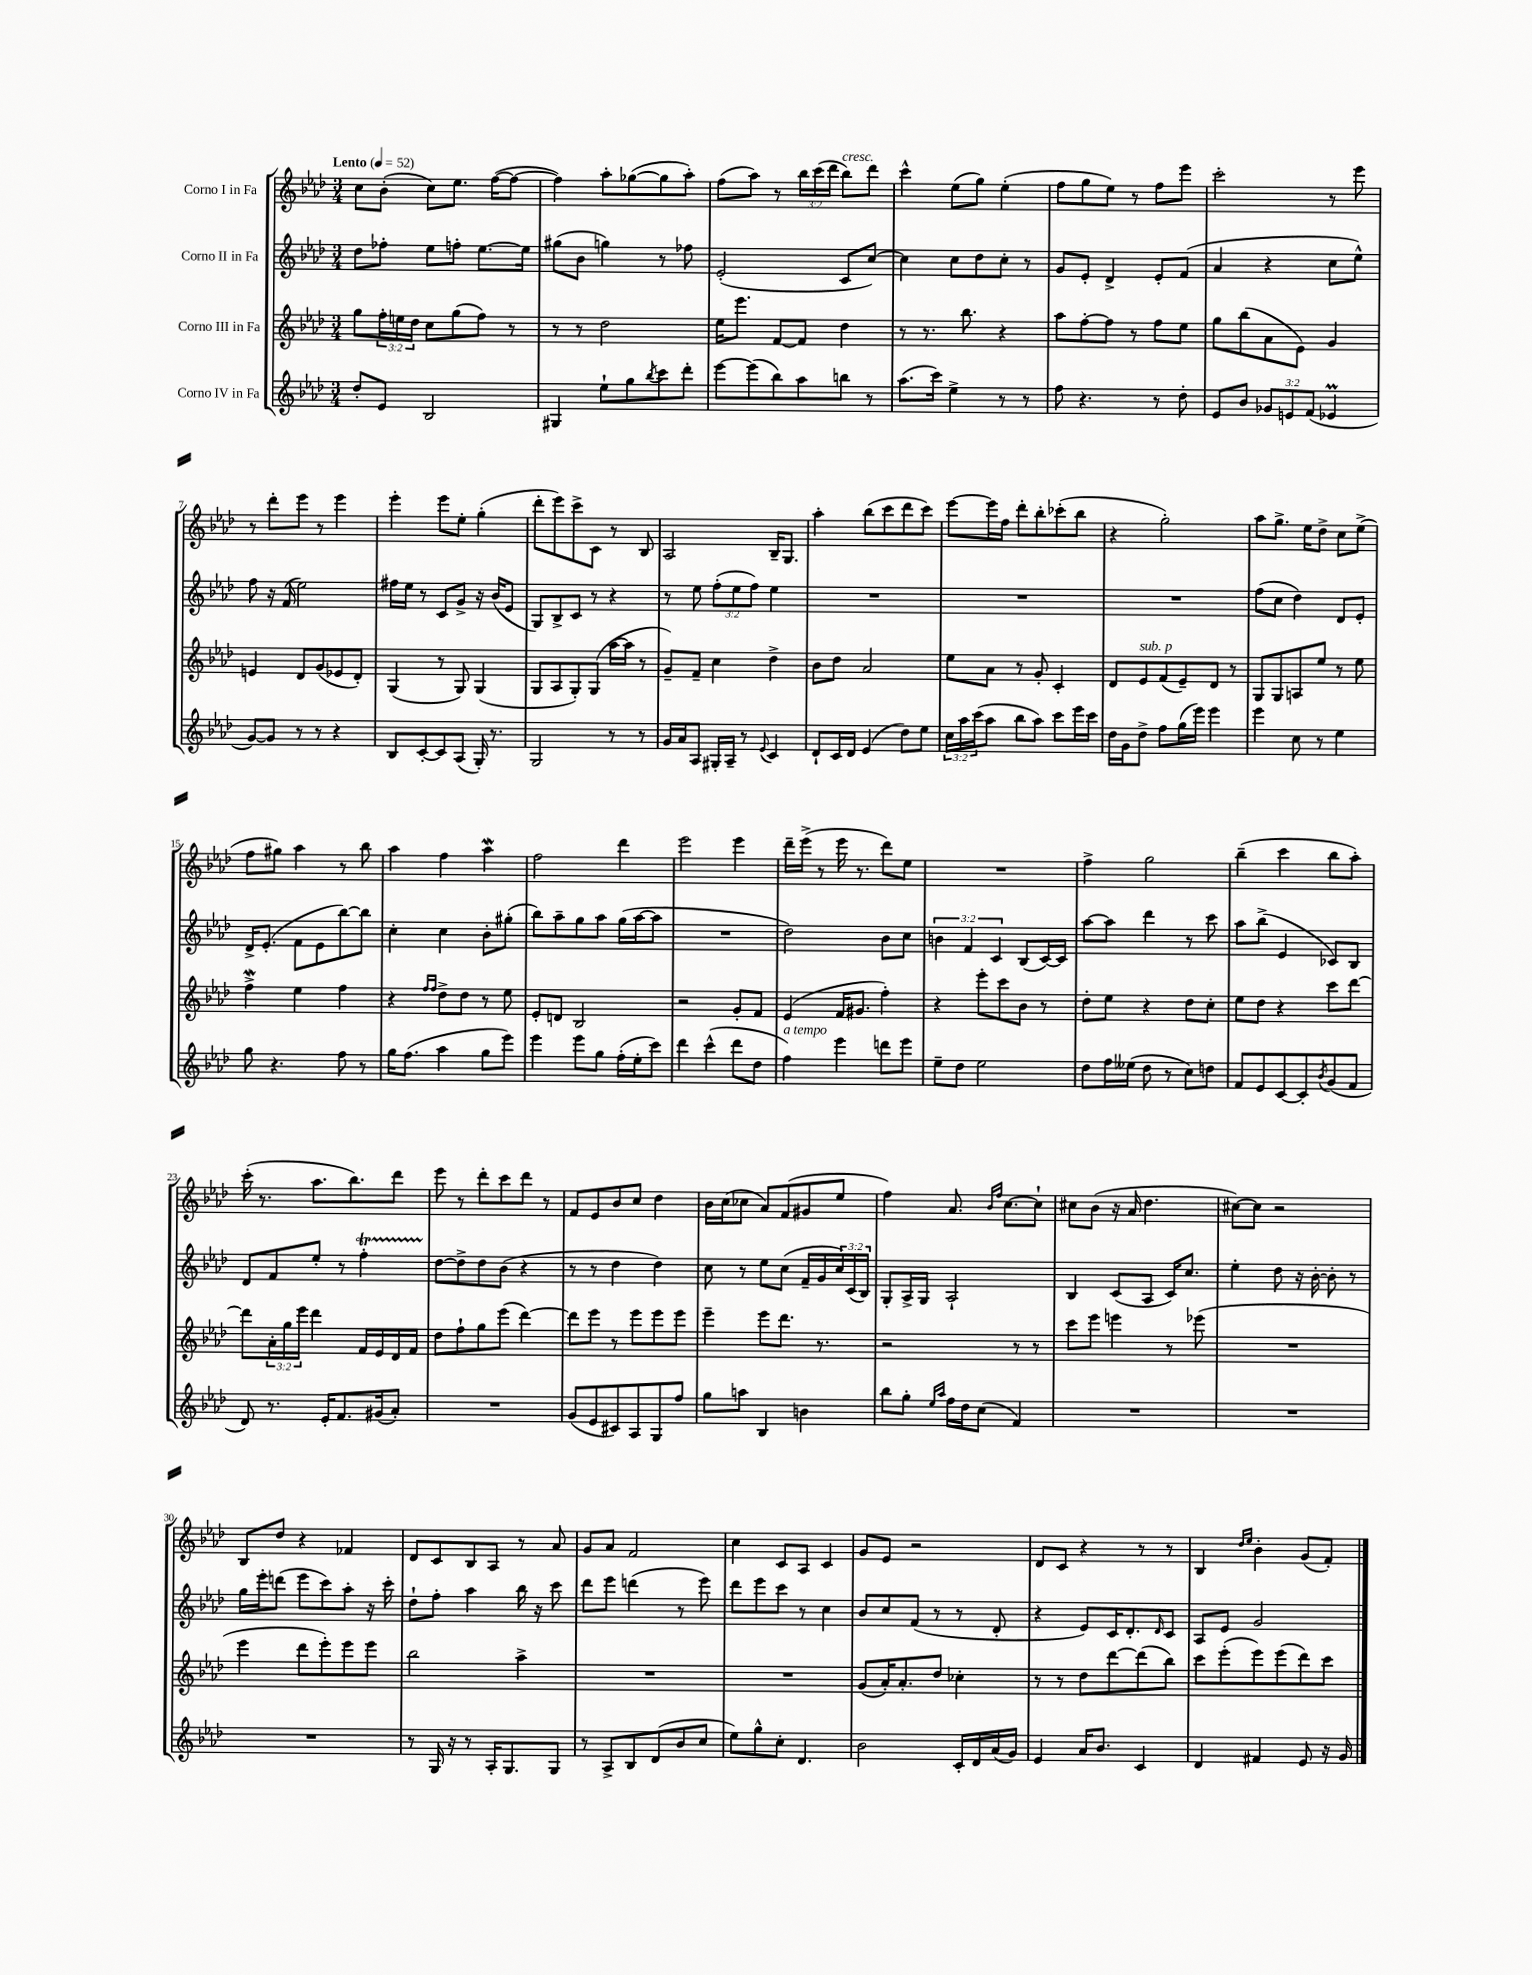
<<
\new StaffGroup <<
\new Staff = "s0" \with { instrumentName = "Corno I in Fa" } {
    \clef treble \key aes \major \numericTimeSignature \time 3/4 \override Staff.TupletNumber.text = #tuplet-number::calc-fraction-text \tempo "Lento" 4 = 52
    c''8 bes'8-.( c''8) ees''8. f''16~( f''8~ |
    f''4) aes''8-. ges''8~( ges''8 aes''8-.) |
    f''8( aes''8) r8 \tuplet 3/2 { bes''16 c'''16( des'''16 } bes''8^\markup { \italic "cresc." }) des'''8 |
    c'''4-^ ees''8( g''8) ees''4-.( |
    f''8 g''8 ees''8) r8 f''8 ees'''8 |
    c'''2-. r8 ees'''8 |
    r8 des'''8-. ees'''8 r8 ees'''4 |
    ees'''4-. ees'''8 ees''8-. g''4-.( |
    des'''8-. ees'''8) c'''8-> c'8 r8 bes8 |
    aes2 bes16-- g8. |
    aes''4-. bes''8( c'''8 des'''8 c'''8) |
    ees'''8~ ees'''16 f''16 des'''8-. bes''8-. ces'''8-.( bes''8 |
    r4 g''2-.) |
    aes''8 g''8.-> ees''16 des''8-> c''8 ees''8->( |
    f''8 gis''8) aes''4 r8 bes''8 |
    aes''4 f''4 aes''4\mordent |
    f''2 des'''4 |
    ees'''2 ees'''4 |
    des'''16-- ees'''16->( r8 ees'''16 r8. des'''8) ees''8 |
    R2. |
    f''4-> g''2 |
    bes''4--( c'''4 bes''8 aes''8-.) |
    c'''16-.( r8. aes''8. bes''8.) des'''8 |
    ees'''8 r8 des'''8-. c'''8 des'''8 r8 |
    f'8 ees'8 bes'8 c''8 des''4 |
    bes'16 c''16( ces''8 aes'8) f'8( gis'8 ees''8 |
    f''4) aes'8. \grace { bes'16 f''16 } c''8.~ c''8-! |
    cis''8 bes'8( r16 aes'16 des''4. |
    cis''8~) cis''8 r2 |
    bes8 des''8 r4 fes'4 |
    des'8 c'8 bes8 aes8 r8 aes'8 |
    g'8 aes'8 f'2 |
    c''4 c'8 aes8 c'4 |
    g'8 ees'8 r2 |
    des'8 c'8 r4 r8 r8 |
    bes4 \grace { des''16 ees''16 } bes'4-. g'8( f'8-.) \bar "|." |
}
\new Staff = "s1" \with { instrumentName = "Corno II in Fa" } {
    \clef treble \key aes \major \numericTimeSignature \time 3/4 \override Staff.TupletNumber.text = #tuplet-number::calc-fraction-text
    des''8 fes''8-. ees''8 f''8-. ees''8.~ ees''16 |
    gis''8( bes'8 g''4) r8 fes''8 |
    ees'2-.( c'8 c''8~) |
    c''4 c''8 des''8 c''8-. r8 |
    g'8 ees'8-. des'4-> ees'8-. f'8( |
    aes'4 r4 c''8 ees''8-^) |
    f''8 r16 f'16( ees''2) |
    fis''16 ees''16 r8 c'8 g'8-> r16 bes'16( ees'8 |
    g8) bes8-> c'8 r8 r4 |
    r8 ees''8 \tuplet 3/2 { f''8-.( ees''8 f''8) } ees''4 |
    R2. |
    R2. |
    R2. |
    f''8( c''8 des''4) des'8 ees'8-. |
    des'16-> ees'8.-.( f'8 ees'8 bes''8~) bes''8 |
    c''4-. c''4 bes'8-. gis''8-.( |
    bes''8) aes''8-- g''8 aes''8 g''16( aes''16~ aes''8 |
    R2. |
    des''2) bes'8 c''8 |
    \tuplet 3/2 { b'4 f'4 c'4 } bes8( c'16~) c'16 |
    aes''8~ aes''8 des'''4 r8 c'''8 |
    aes''8 bes''8->( ees'4 ces'8) bes8 |
    des'8 f'8 ees''8-. r8 f''4-.\startTrillSpan |
    des''8~\stopTrillSpan des''8-> des''8 bes'8( r4 |
    r8 r8 des''4 des''4) |
    c''8 r8 ees''8 c''8( f'16-- g'16 \tuplet 3/2 { c''16) c'16( bes16) } |
    g8-. aes16-> g16 aes2-! |
    bes4 c'8( aes8 c'16) c''8. |
    ees''4-. des''8 r16 bes'16~-. bes'8-. r8 |
    g''16 ees'''16-. d'''8( ees'''8 c'''8) aes''8-. r16 c'''16-. |
    des''8-! f''8-. aes''4 bes''16 r16 c'''8 |
    des'''8 ees'''8 d'''4( r8 ees'''8) |
    des'''8 ees'''8 c'''8 r8 c''4 |
    bes'8 c''8 f'8( r8 r8 des'8-. |
    r4 ees'8) c'16 des'8.-. \grace { des'16 } c'8 |
    aes8 ees'8 g'2 \bar "|." |
}
\new Staff = "s2" \with { instrumentName = "Corno III in Fa" } {
    \clef treble \key aes \major \numericTimeSignature \time 3/4 \override Staff.TupletNumber.text = #tuplet-number::calc-fraction-text
    g''8 \tuplet 3/2 { f''16-. e''16 des''16 } c''8 g''8( f''8) r8 |
    r8 r8 des''2 |
    ees''16 ees'''8. f'8~ f'8 des''4 |
    r8 r8. bes''8. r4 |
    aes''8 f''8~-. f''8 r8 f''8 ees''8 |
    g''8 bes''8( aes'8 ees'8) g'4 |
    e'4 des'8 g'8( ees'8 des'8-.) |
    g4( r8 g8) g4( |
    g8 aes8 g8-.) g8( aes''16~ aes''16 r8 |
    g'8--) f'8-- c''4 des''4-> |
    bes'8 des''8 aes'2 |
    ees''8 aes'8 r8 g'8-. c'4-. |
    des'8 ees'8^\markup { \italic "sub. p" } f'8( ees'8--) des'8 r8 |
    g8 g8 a8 ees''8 r8 ees''8 |
    f''4->\mordent ees''4 f''4 |
    r4 \grace { f''16 f''16 } des''8-> des''8 r8 ees''8 |
    ees'8-. d'8 bes2 |
    r2 g'8-. f'8 |
    ees'4( f'16 gis'8. f''4-.) |
    r4 ees'''8-. c'''8 bes'8 r8 |
    des''8-. ees''8 r4 des''8 c''8-. |
    ees''8 des''8 r4 c'''8 des'''8~ |
    des'''8 \tuplet 3/2 { aes'16-. g''16 ees'''16 } des'''4 f'16 ees'16 des'16 f'16 |
    des''8 f''8-! g''8 ees'''8( des'''4~) |
    des'''8 ees'''8 r8 ees'''8 ees'''8 ees'''8 |
    ees'''4-- ees'''8 des'''8. r8. |
    r2 r8 r8 |
    c'''8 ees'''8 e'''4 r8 ees'''8( |
    R2. |
    ees'''4 des'''8 ees'''8-.) ees'''8 ees'''8 |
    bes''2 aes''4-> |
    R2. |
    R2. |
    g'8( aes'16-.) aes'8.-. des''8 ces''4-. |
    r8 r8 des''8 des'''8~ des'''8( bes''8) |
    c'''8 ees'''8-.( ees'''8) ees'''8( des'''8) c'''8 \bar "|." |
}
\new Staff = "s3" \with { instrumentName = "Corno IV in Fa" } {
    \clef treble \key aes \major \numericTimeSignature \time 3/4 \override Staff.TupletNumber.text = #tuplet-number::calc-fraction-text
    des''8-. ees'8 bes2 |
    gis4 ees''8-! g''8 \acciaccatura { bes''8 } c'''8 des'''8-. |
    ees'''8~ ees'''8( bes''8) aes''8 b''8 r8 |
    aes''8.( c'''16) ees''4-> r8 r8 |
    f''8 r4. r8 des''8-. |
    ees'8 bes'8 \tuplet 3/2 { ges'8 e'8 f'8( } ees'4\prall |
    g'8~) g'8 r8 r8 r4 |
    bes8 c'8~-. c'8 aes8( g16-.) r8. |
    g2 r8 r8 |
    g'16 aes'16 aes8 gis16-. aes16-- r8 \appoggiatura { ees'8 } c'4 |
    des'8-! c'16 des'16 ees'4( des''8) ees''8 |
    \tuplet 3/2 { c''16 aes''16 c'''16( } aes''8 bes''8 aes''8) c'''8 ees'''16 c'''16 |
    des''16 g'16 des''8-> f''8 g''16( ees'''16) ees'''4 |
    ees'''4 c''8 r8 ees''4 |
    g''8 r4. f''8 r8 |
    g''16 f''8.( aes''4 g''8 ees'''8) |
    ees'''4 ees'''8 g''8 f''16-.( ees''16-. c'''8) |
    des'''4 c'''4-^( des'''8 des''8 |
    f''4^\markup { \italic "a tempo" }) ees'''4 d'''8 ees'''8 |
    ees''8-- des''8 ees''2 |
    des''8 f''16 eeses''16( des''8 r8 c''8) d''8 |
    f'8 ees'8 c'8~ c'8-. \acciaccatura { bes'8 } g'8( f'8 |
    des'8) r8. ees'16-. f'8. gis'16( aes'8-.) |
    R2. |
    g'8( ees'8 cis'8) aes8 g8 f''8 |
    g''8 a''8 bes4 b'4 |
    bes''8 g''8-. \grace { ees''16 aes''16 } f''16 des''16 c''8( f'4) |
    R2. |
    R2. |
    R2. |
    r8 g16 r16 r8 aes16-. g8. g8 |
    r8 aes8-> bes8 des'8( bes'8 c''8 |
    ees''8) g''8-^ c''8-. des'4. |
    bes'2 c'16-. des'16 aes'16( g'16) |
    ees'4 aes'16 bes'8. c'4 |
    des'4 fis'4 ees'8 r16 g'16 \bar "|." |
}
>>
>>
